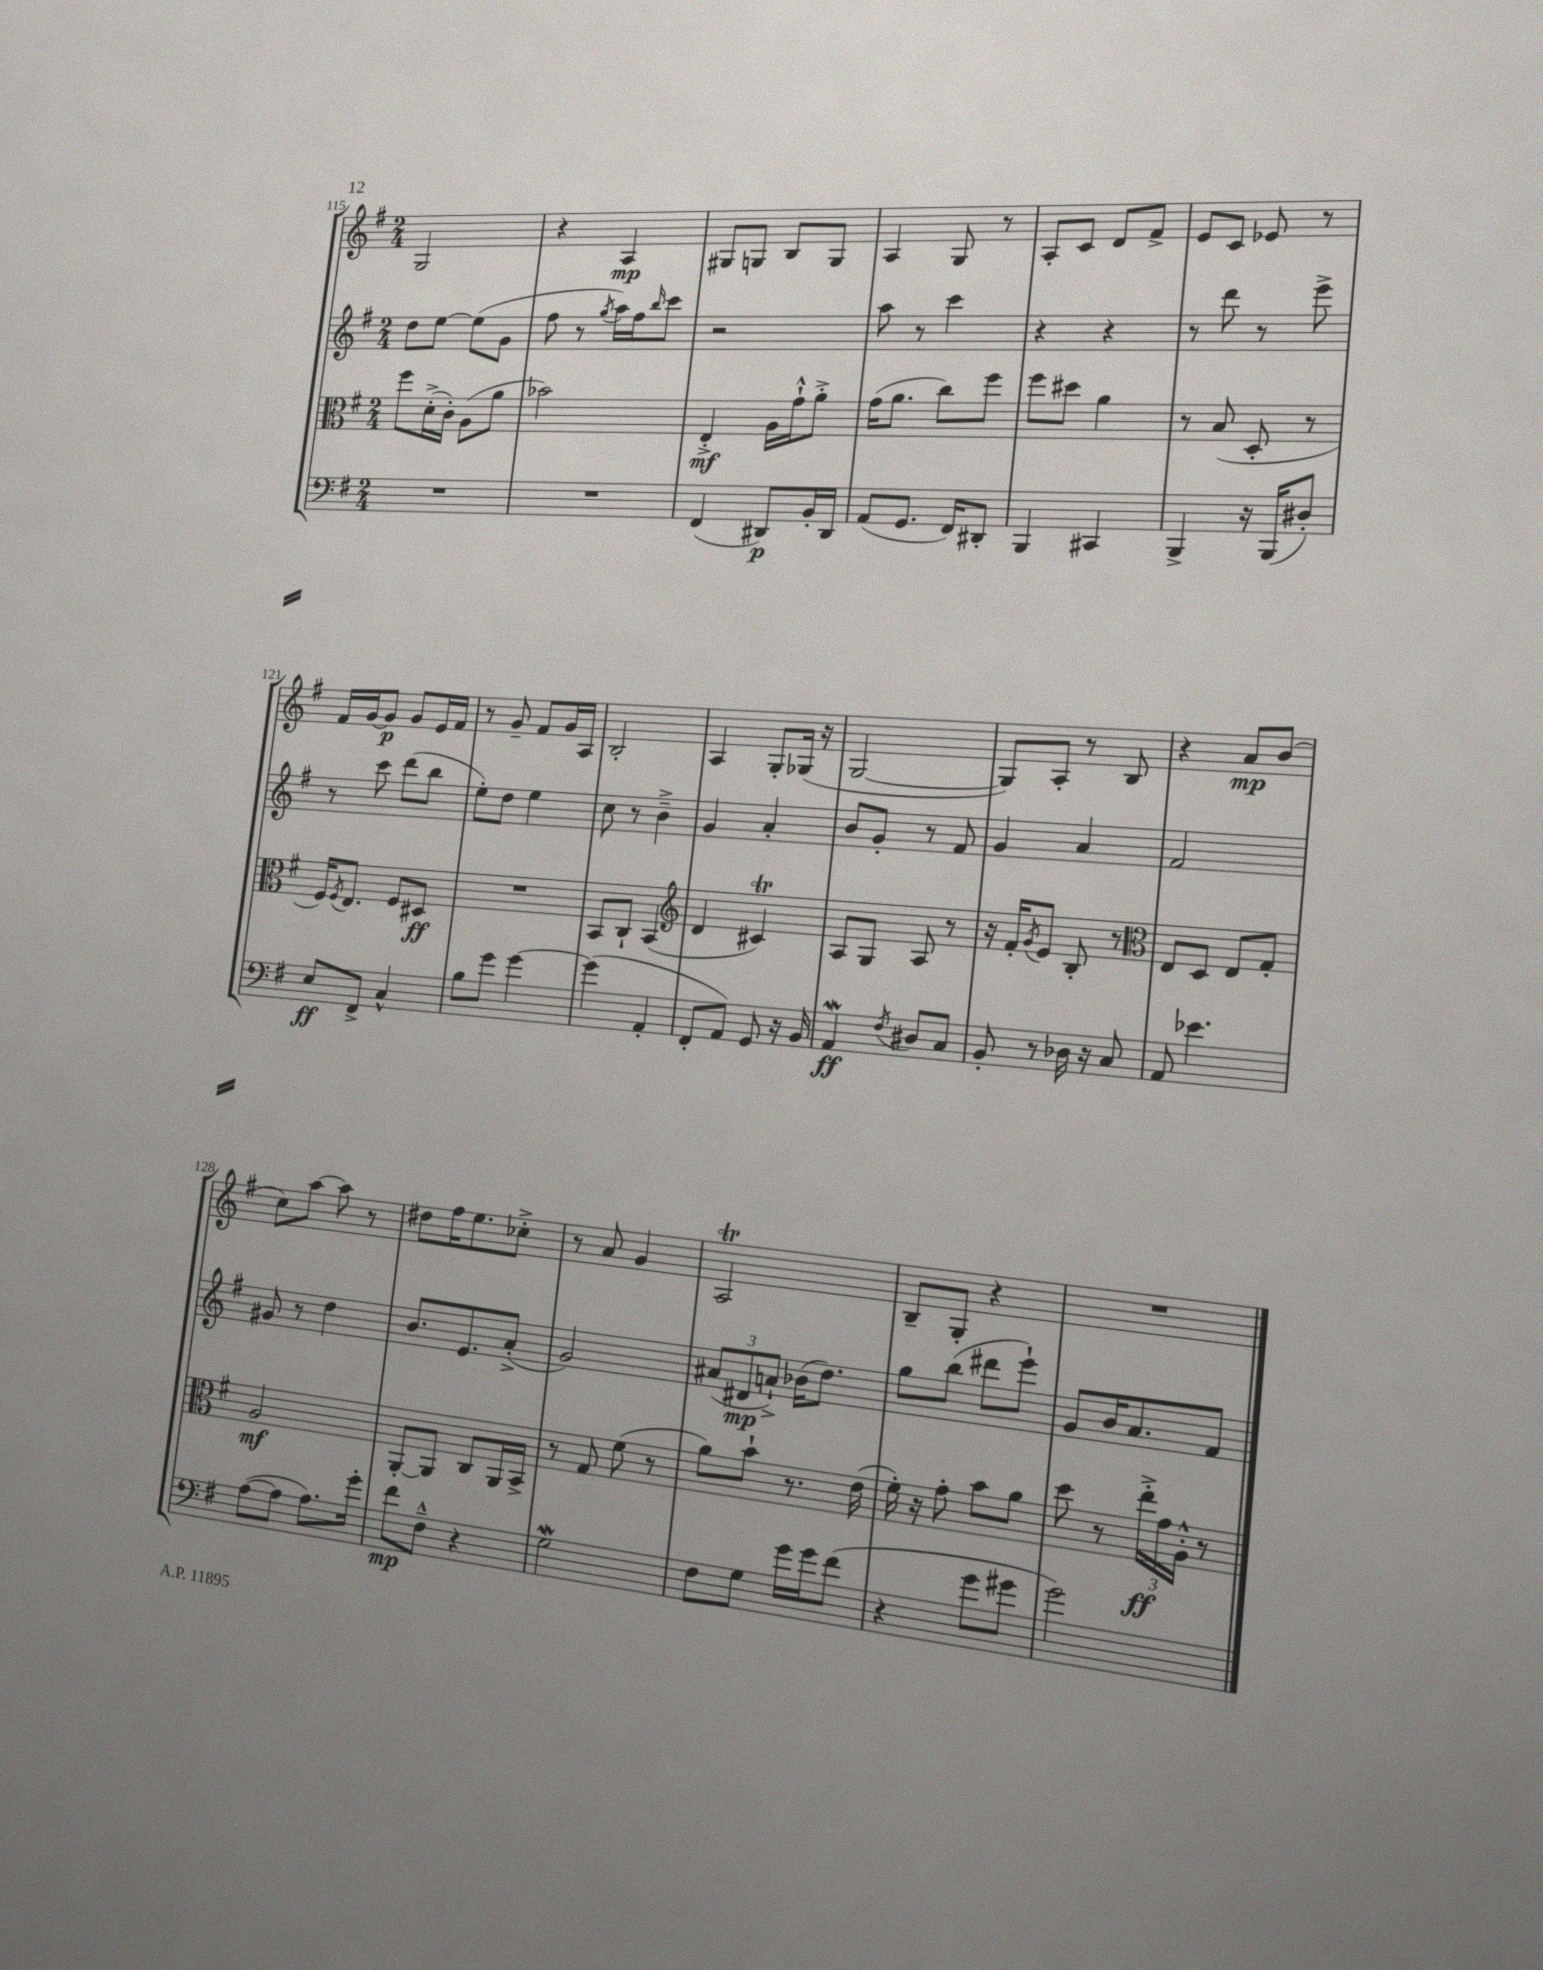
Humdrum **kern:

**kern	**dynam	**kern	**dynam	**kern	**dynam	**kern	**dynam
*part4	*part4	*part3	*part3	*part2	*part2	*part1	*part1
*staff4	*staff4	*staff3	*staff3	*staff2	*staff2	*staff1	*staff1
*clefF4	*	*clefC3	*	*clefG2	*	*clefG2	*
*k[f#]	*	*k[f#]	*	*k[f#]	*	*k[f#]	*
*M2/4	*	*M2/4	*	*M2/4	*	*M2/4	*
=115	=115	=115	=115	=115	=115	=115	=115
2r	.	8ff#\L	.	8dd\L	.	2G/	.
.	.	(16d'^\L	.	[8ee\J	.	.	.
.	.	16c'\JJ)	.	.	.	.	.
.	.	(8A\L	.	(8ee\L]	.	.	.
.	.	8a\J	.	8g\J	.	.	.
=116	=116	=116	=116	=116	=116	=116	=116
2r	.	2b-X\)	.	8ff#\	.	4r	.
.	.	.	.	8r	.	.	.
.	.	.	.	8qgg/	.	.	.
.	.	.	.	16aa\LL)	.	4A/	mp
.	.	.	.	16ff#\J	.	.	.
.	.	.	.	16qqbb/	.	.	.
.	.	.	.	8ccc\J	.	.	.
=117	=117	=117	=117	=117	=117	=117	=117
(4FF#/	.	4E'^/	mf	2r	.	8G#X/L	.
.	.	.	.	.	.	8Gn/J	.
8DD#X/L)	p	16A\LL	.	.	.	8B/L	.
.	.	16g`^^\J	.	.	.	.	.
16BB'/L	.	8a'^\J	.	.	.	8G/J	.
16DD#/JJ	.	.	.	.	.	.	.
=118	=118	=118	=118	=118	=118	=118	=118
(8AA/L	.	(16g\KL	.	8aa\	.	4A/	.
.	.	8.a\J	.	.	.	.	.
8.GG/J	.	.	.	8r	.	.	.
.	.	8cc\L)	.	4ccc\	.	8G/	.
16FF#/KL)	.	.	.	.	.	.	.
8DD#X'/J	.	8ff#\J	.	.	.	8r	.
=119	=119	=119	=119	=119	=119	=119	=119
4BBB/	.	8ff#\L	.	4r	.	8A'/L	.
.	.	8dd#X\J	.	.	.	8c/J	.
4CC#X/	.	4a\	.	4r	.	8d/L	.
.	.	.	.	.	.	8f#^/J	.
=120	=120	=120	=120	=120	=120	=120	=120
4BBB^/	.	8r	.	8r	.	8e/L	.
.	.	(8B/	.	8ddd\	.	8c/J	.
16r	.	8D'/	.	8r	.	8e-X/	.
(16BBB/KL	.	.	.	.	.	.	.
8D#X'/J)	.	8r	.	8eee^\	.	8r	.
!!LO:LB:g=z
=121	=121	=121	=121	=121	=121	=121	=121
8E/L	ff	16F#/KL)	.	8r	.	16f#/LL	.
.	.	8qF#/	.	.	.	.	.
.	.	8.E/J	.	.	.	[16g/J	.
8FF#^/J	.	.	.	8ccc\	.	8g/J]	p
4C^^/	.	8F#/L	.	(8ddd\L	.	8g/L	.
.	.	8D#X/J	ff	8bb\J	.	16e/L	.
.	.	.	.	.	.	16f#/JJ	.
=122	=122	=122	=122	=122	=122	=122	=122
8B\L	.	2r	.	8ee'\L)	.	8r	.
8g\J	.	.	.	8dd\J	.	8g~/	.
[4g\	.	.	.	4ee\	.	8f#/L	.
.	.	.	.	.	.	16g/L	.
.	.	.	.	.	.	16A/JJ	.
=123	=123	=123	=123	=123	=123	=123	=123
(4g\]	.	8BB/L	.	8cc\	.	2B'/	.
.	.	8C`/J	.	8r	.	.	.
4AA'/	.	(4BB/	.	4b~^\	.	.	.
=124	=124	=124	=124	=124	=124	=124	=124
*	*	*clefG2	*	*	*	*	*
8FF#'/L	.	4d/	.	4g/	.	4A/	.
8AA/J)	.	.	.	.	.	.	.
8GG/	.	4c#Xt/)	.	4a'/	.	8G'/L	.
16r	.	.	.	.	.	(16G-X/Jk	.
16BB/	.	.	.	.	.	16r	.
=125	=125	=125	=125	=125	=125	=125	=125
4AAW/	ff	8A/L	.	8b/L	.	[2G/	.
.	.	8G/J	.	8g'/J	.	.	.
8qF#/	.	.	.	.	.	.	.
8D#X/L	.	8A/	.	8r	.	.	.
8C/J	.	8r	.	8f#/	.	.	.
=126	=126	=126	=126	=126	=126	=126	=126
8BB'/	.	16r	.	4g/	.	8G/L])	.
.	.	16f#'/KL	.	.	.	.	.
.	.	8qg/	.	.	.	.	.
8r	.	8e/J	.	.	.	8A'/J	.
16D-X\	.	8B'/	.	4a/	.	8r	.
16r	.	.	.	.	.	.	.
8C/	.	8r	.	.	.	8B/	.
=127	=127	=127	=127	=127	=127	=127	=127
*	*	*clefC3	*	*	*	*	*
8AA/	.	8E/L	.	2f#/	.	4r	.
4.e-X\	.	8D/J	.	.	.	.	.
.	.	8E/L	.	.	.	8a/L	mp
.	.	8G'/J	.	.	.	(8b/J	.
!!LO:LB:g=z
=128	=128	=128	=128	=128	=128	=128	=128
([8A\L	.	2A/	mf	8g#X/	.	8cc\L)	.
8A\J]	.	.	.	8r	.	[8aa\J	.
8.A\L)	.	.	.	4dd\	.	8aa\]	.
.	.	.	.	.	.	8r	.
16g'\Jk	.	.	.	.	.	.	.
=129	=129	=129	=129	=129	=129	=129	=129
8f#\L	mp	[8AA'/L	.	8.b/L	.	8dd#X\L	.
8F#~^^\J	.	8AA/J]	.	.	.	16ff#\K	.
.	.	.	.	8.e/	.	8.ee\	.
4r	.	8C/L	.	.	.	.	.
.	.	16AA/L	.	(8a'^/J	.	8cc-X'^\J	.
.	.	16BB^/JJ	.	.	.	.	.
=130	=130	=130	=130	=130	=130	=130	=130
2Gw\	.	8r	.	2g/)	.	8r	.
.	.	8G/	.	.	.	8a/	.
.	.	(8f#\	.	.	.	4g/	.
.	.	8r	.	.	.	.	.
=131	=131	=131	=131	=131	=131	=131	=131
8F#\L	.	8a\L)	.	(12a#X/L	.	2AT/	.
.	.	.	.	12d#X/	mp	.	.
8G\J	.	8b`\J	.	.	.	.	.
.	.	.	.	12an`^/J)	.	.	.
16g\LL	.	8.r	.	(16b-X\KL	.	.	.
16g\J	.	.	.	8.dd\J)	.	.	.
(8f#\J	.	.	.	.	.	.	.
.	.	(16e\	.	.	.	.	.
=132	=132	=132	=132	=132	=132	=132	=132
4r	.	16f#'\)	.	8gg\L	.	8B~/L	.
.	.	16r	.	.	.	.	.
.	.	8g'\	.	(8bb\J	.	8G'/J	.
8g\L	.	8b\L	.	8ddd#X\L	.	4r	.
8g#X\J	.	8a\J	.	8eee`\J)	.	.	.
=133	=133	=133	=133	=133	=133	=133	=133
2g\)	.	8dd\	.	8g/L	.	2r	.
.	.	8r	.	16b/K	.	.	.
.	.	.	.	8.a/	.	.	.
.	.	24ee'^\LL	ff	.	.	.	.
.	.	24g\	.	.	.	.	.
.	.	24A'^^\JJ	.	.	.	.	.
.	.	8r	.	8f#/J	.	.	.
==	==	==	==	==	==	==	==
*-	*-	*-	*-	*-	*-	*-	*-
